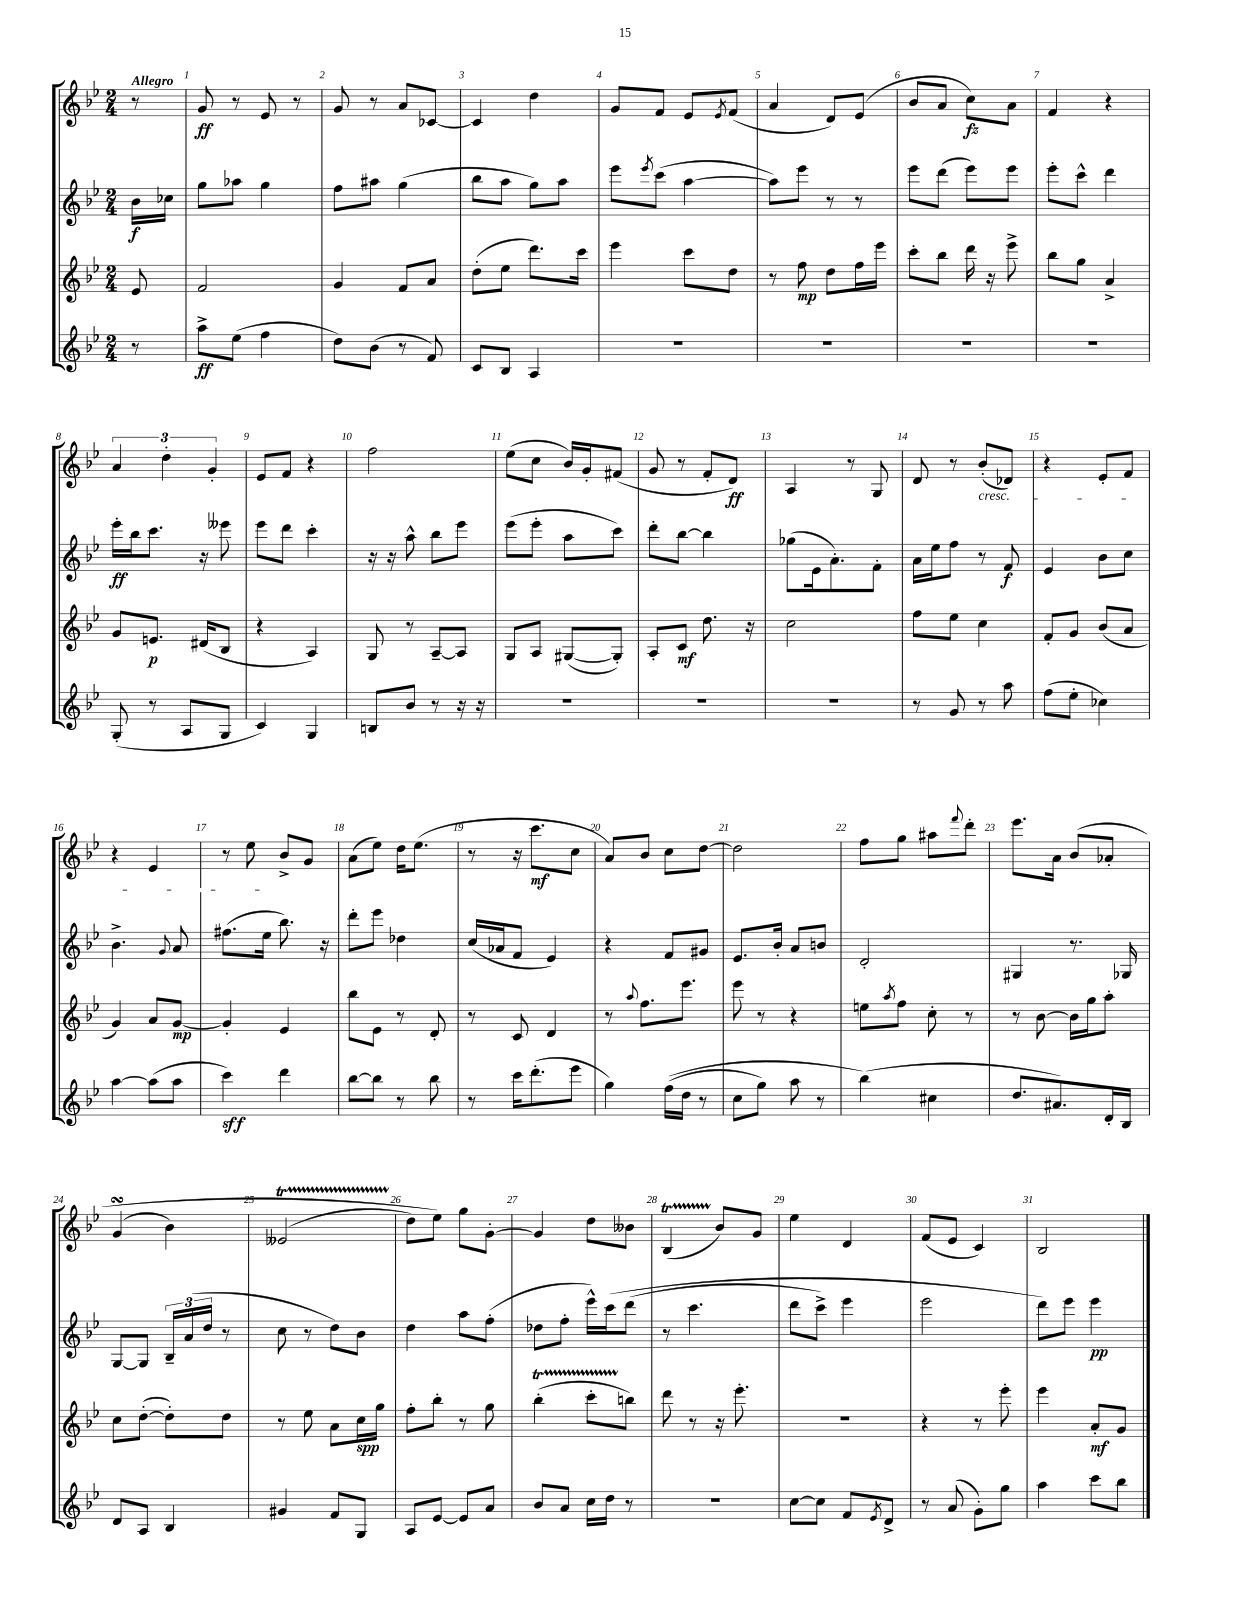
<<
\new StaffGroup <<
\new Staff = "s0" {
    \clef treble \key bes \major \numericTimeSignature \time 2/4 \partial 8 \tempo "Allegro"
    r8 |
    g'8\ff r8 ees'8 r8 |
    g'8 r8 a'8 ces'8~ |
    ces'4 d''4 |
    g'8 f'8 ees'8 \acciaccatura { ees'8 } f'8( |
    a'4 d'8) ees'8( |
    bes'8 a'8 c''8\fz) a'8 |
    f'4 r4 |
    \tuplet 3/2 { a'4 d''4-. g'4-. } |
    ees'8 f'8 r4 |
    f''2 |
    ees''8( c''8 bes'16) g'16-. fis'8( |
    g'8 r8 f'8-. d'8\ff) |
    a4 r8 g8 |
    d'8 r8 bes'8-.\cresc( des'8) |
    r4 ees'8-. f'8 |
    r4 ees'4 |
    r8 ees''8\! bes'8-> g'8 |
    a'8( ees''8) d''16 ees''8.( |
    r8 r16 c'''8.\mf c''8 |
    a'8) bes'8 c''8 d''8~ |
    d''2 |
    f''8 g''8 ais''8 \appoggiatura { f'''8 } d'''8-. |
    ees'''8. a'16 bes'8\( aes'8-. |
    g'4\turn( bes'4) |
    eeses'2\startTrillSpan( |
    d''8\stopTrillSpan) ees''8\) g''8 g'8~-. |
    g'4 d''8 beses'8 |
    bes4\startTrillSpan( bes'8\stopTrillSpan) g'8 |
    ees''4 d'4 |
    f'8( ees'8 c'4) |
    bes2 \bar "|." |
}
\new Staff = "s1" {
    \clef treble \key bes \major \numericTimeSignature \time 2/4 \partial 8
    bes'16\f ces''16 |
    g''8 aes''8 g''4 |
    f''8 ais''8 g''4( |
    bes''8 a''8 g''8) a''8 |
    ees'''8 \acciaccatura { ees'''8 } c'''8( a''4~ |
    a''8) ees'''8 r8 r8 |
    ees'''8 d'''8( ees'''8) ees'''8 |
    ees'''8-. c'''8-^ d'''4 |
    ees'''16-.\ff bes''16 c'''8. r16 eeses'''8 |
    ees'''8 d'''8 c'''4-. |
    r16 r16 a''8-^ bes''8 ees'''8 |
    ees'''8( ees'''8-. a''8 c'''8) |
    d'''8-. bes''8~ bes''4 |
    ges''8( ees'16 a'8.-.) f'8-. |
    a'16 ees''16 f''8 r8 f'8\f |
    ees'4 bes'8 c''8 |
    bes'4.-> \appoggiatura { g'8 } a'8 |
    fis''8.( ees''16 bes''8.) r16 |
    d'''8-. ees'''8 des''4 |
    c''16( aes'16 f'8 ees'4) |
    r4 f'8 gis'8 |
    ees'8. bes'16-. a'8 b'8 |
    d'2-. |
    gis4 r8. ges16 |
    g8~ g8 \tuplet 3/2 { bes16-- a'16( d''16 } r8 |
    c''8 r8 d''8) bes'8 |
    d''4 a''8 f''8-.( |
    des''8 f''8-. ees'''16-^) c'''16\( d'''8( |
    r8 c'''4. |
    d'''8 c'''8->) ees'''4 |
    ees'''2 |
    d'''8\) ees'''8 ees'''4\pp \bar "|." |
}
\new Staff = "s2" {
    \clef treble \key bes \major \numericTimeSignature \time 2/4 \partial 8
    ees'8 |
    f'2 |
    g'4 f'8 a'8 |
    d''8-.( ees''8 d'''8.) c'''16 |
    ees'''4 c'''8 d''8 |
    r8 f''8\mp d''8 f''16 ees'''16 |
    c'''8-. bes''8 d'''16 r16 ees'''8-> |
    bes''8 g''8 a'4-> |
    g'8 e'8.\p dis'16( bes8 |
    r4 a4) |
    g8 r8 a8~-- a8 |
    g8 a8 gis8~( gis8-.) |
    a8-. c'8\mf d''8. r16 |
    c''2 |
    f''8 ees''8 c''4 |
    f'8-. g'8 bes'8( a'8 |
    g'4) a'8 g'8~\mp |
    g'4-. ees'4 |
    bes''8 ees'8 r8 d'8-. |
    r8 c'8 d'4 |
    r8 \appoggiatura { a''8 } f''8. ees'''8. |
    ees'''8 r8 r4 |
    e''8 \acciaccatura { a''8 } f''8 c''8-. r8 |
    r8 bes'8~ bes'16 g''16 a''8-. |
    c''8 d''8~-.( d''8-.) d''8 |
    r8 ees''8 a'8 c''16\spp g''16 |
    f''8-. bes''8-. r8 g''8 |
    bes''4-.\startTrillSpan( c'''8-. b''8\stopTrillSpan) |
    d'''8 r8 r16 ees'''8.-. |
    r2 |
    r4 r8 ees'''8-. |
    ees'''4 a'8-.\mf g'8 \bar "|." |
}
\new Staff = "s3" {
    \clef treble \key bes \major \numericTimeSignature \time 2/4 \partial 8
    r8 |
    a''8->\ff ees''8( f''4 |
    d''8) bes'8( r8 f'8) |
    c'8 bes8 a4 |
    R2 |
    R2 |
    R2 |
    R2 |
    g8-.( r8 a8 g8 |
    c'4) g4 |
    b8 bes'8 r8 r16 r16 |
    R2 |
    R2 |
    R2 |
    r8 g'8 r8 a''8 |
    f''8( ees''8-. ces''4) |
    a''4~ a''8( a''8 |
    c'''4\sff) d'''4 |
    bes''8~ bes''8 r8 bes''8 |
    r8 c'''16 d'''8.-.( ees'''8 |
    g''4) f''16(\( d''16 r8 |
    c''8 g''8) a''8 r8 |
    bes''4(\) cis''4 |
    d''8. ais'8.) d'16-. bes16 |
    d'8 a8 bes4 |
    gis'4 f'8 g8 |
    a8 ees'8~ ees'8 a'8 |
    bes'8 a'8 c''16 d''16 r8 |
    r2 |
    c''8~ c''8 f'8 \acciaccatura { ees'8 } d'8-> |
    r8 a'8( g'8-.) g''8 |
    a''4 c'''8 bes''8 \bar "|." |
}
>>
>>
\layout { \context { \Score \override BarNumber.break-visibility = ##(#f #t #t) barNumberVisibility = #all-bar-numbers-visible } }
